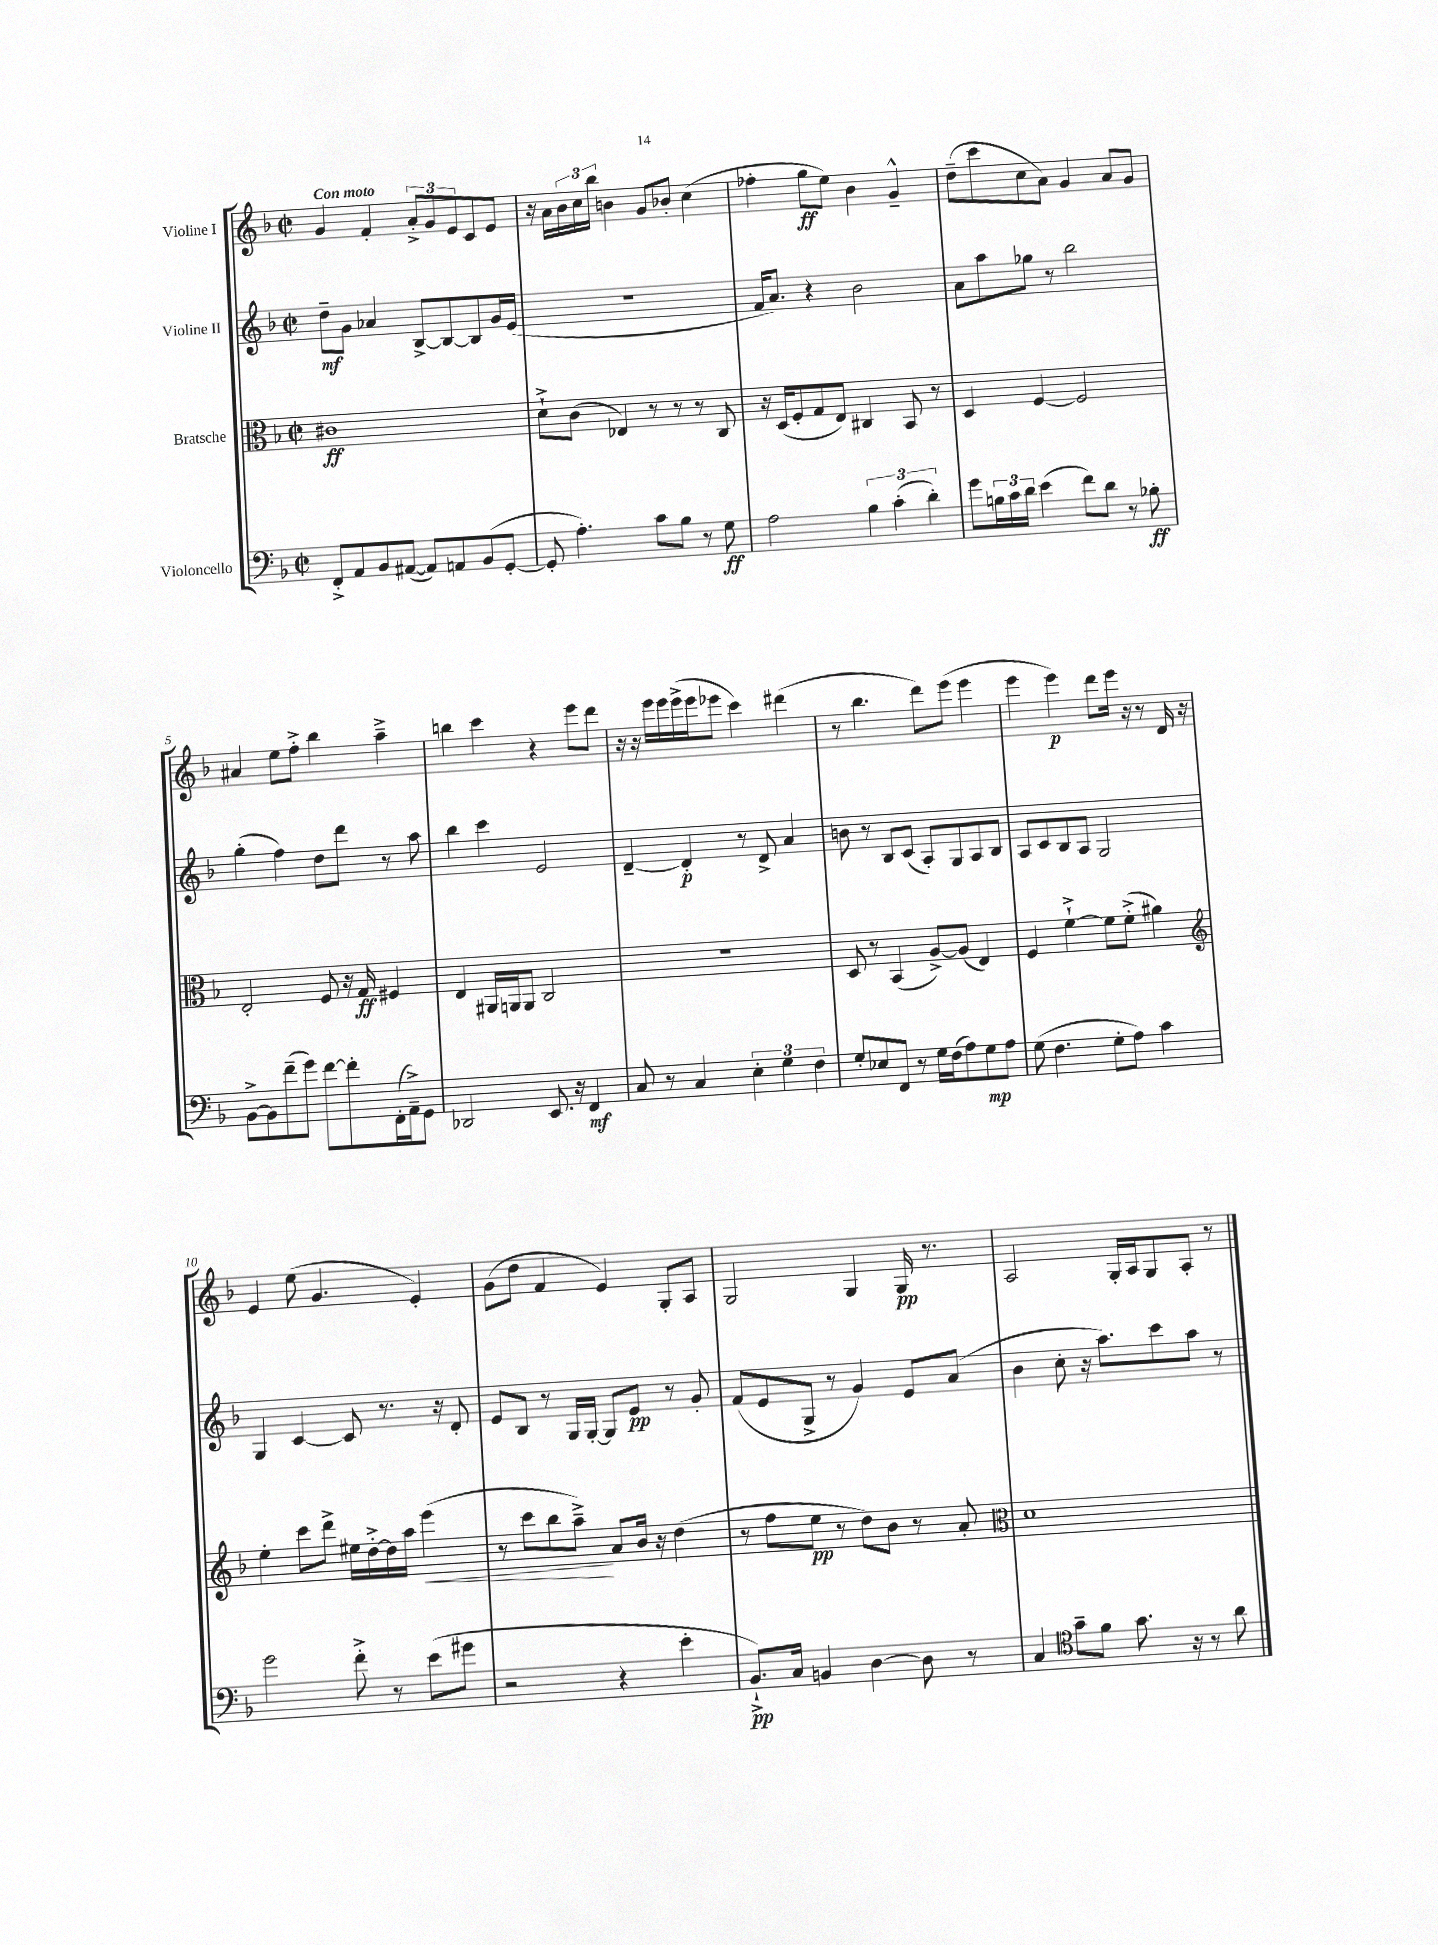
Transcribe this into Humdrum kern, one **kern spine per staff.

**kern	**dynam	**kern	**dynam	**kern	**dynam	**kern	**dynam
*part4	*part4	*part3	*part3	*part2	*part2	*part1	*part1
*staff4	*staff4	*staff3	*staff3	*staff2	*staff2	*staff1	*staff1
*I"Violoncello	*	*I"Bratsche	*	*I"Violine II	*	*I"Violine I	*
*clefF4	*	*clefC3	*	*clefG2	*	*clefG2	*
*k[b-]	*	*k[b-]	*	*k[b-]	*	*k[b-]	*
*M2/2	*	*M2/2	*	*M2/2	*	*M2/2	*
*met(c|)	*	*met(c|)	*	*met(c|)	*	*met(c|)	*
=1	=1	=1	=1	=1	=1	=1	=1
!	!	!	!	!	!	!LO:TX:a:B:t=Con moto	!
8FF'^/L	.	1c#X	ff	8dd~\L	mf	4g/	.
8AA/	.	.	.	8g\J	.	.	.
8BB-/	.	.	.	4a-X/	.	4f'/	.
([8AA#X/J	.	.	.	.	.	.	.
8AA#/L])	.	.	.	[8B-^/L	.	12a'^/L	.
.	.	.	.	.	.	12g/	.
8AAn/	.	.	.	8B-/_	.	.	.
.	.	.	.	.	.	12e/	.
(8BB-/	.	.	.	8B-/]	.	8c/	.
[8GG'/J	.	.	.	16g/L	.	8e/J	.
.	.	.	.	(16e/JJ	.	.	.
=2	=2	=2	=2	=2	=2	=2	=2
8GG'/]	.	8d`^\L	.	1r	.	16r	.
.	.	.	.	.	.	16a\LL	.
4.A'\)	.	(8c\J	.	.	.	24b-\	.
.	.	.	.	.	.	24cc\	.
.	.	.	.	.	.	24bb-\JJ	.
.	.	4E-X/)	.	.	.	4bn\	.
8c\L	.	8r	.	.	.	8g/L	.
8B-\J	.	8r	.	.	.	8b-X'/J	.
8r	.	8r	.	.	.	(4cc\	.
8G\	ff	8C/	.	.	.	.	.
=3	=3	=3	=3	=3	=3	=3	=3
2A\	.	16r	.	16f/KL	.	4ff-X'\	.
.	.	(16D/KL	.	8.a/J)	.	.	.
.	.	8F'/	.	.	.	.	.
.	.	8G/	.	4r	.	8gg\L	ff
.	.	8E/J)	.	.	.	8ee\J)	.
6B-\	.	4C#X/	.	2b-\	.	4b-\	.
(6c'\	.	.	.	.	.	.	.
.	.	8BB-/	.	.	.	4g~^^/	.
6d'\)	.	.	.	.	.	.	.
.	.	8r	.	.	.	.	.
=4	=4	=4	=4	=4	=4	=4	=4
8g\L	.	4D/	.	8a\L	.	(8dd~\L	.
24Bn\L	.	.	.	8aa\	.	8ccc\	.
24c\	.	.	.	.	.	.	.
24d\JJ	.	.	.	.	.	.	.
(4e\	.	[4F/	.	8gg-X\J	.	8cc\	.
.	.	.	.	8r	.	8a\J)	.
8f\L)	.	2F/]	.	2bb-\	.	4g/	.
8d\J	.	.	.	.	.	.	.
8r	.	.	.	.	.	8a/L	.
8B-X'\	ff	.	.	.	.	8g/J	.
!!LO:LB:g=z
=5	=5	=5	=5	=5	=5	=5	=5
[8BB-^\L	.	2E'/	.	(4gg'\	.	4a#X/	.
8BB-\]	.	.	.	.	.	.	.
(8f~\	.	.	.	4ff\)	.	8ee\L	.
8g\J)	.	.	.	.	.	8ff'^\J	.
[8f\L	.	8F/	.	8dd\L	.	4bb-\	.
8f'\]	.	16r	.	8ddd\J	.	.	.
.	.	16G/	ff	.	.	.	.
(16FF'\L	.	4F#X/	.	8r	.	4aa~^\	.
16AA~^\J)	.	.	.	.	.	.	.
8GG\J	.	.	.	8aa\	.	.	.
=6	=6	=6	=6	=6	=6	=6	=6
2DD-X/	.	4E/	.	4bb-\	.	4bbn\	.
.	.	16AA#X/LL	.	4ccc\	.	4ccc\	.
.	.	16AAn/J	.	.	.	.	.
.	.	8AA/J	.	.	.	.	.
8.EE/	.	2C/	.	2e/	.	4r	.
16r	.	.	.	.	.	.	.
4FF/	mf	.	.	.	.	8eee\L	.
.	.	.	.	.	.	8ddd\J	.
=7	=7	=7	=7	=7	=7	=7	=7
8C/	.	1r	.	[4d~/	.	16r	.
.	.	.	.	.	.	16r	.
8r	.	.	.	.	.	16eee\LL	.
.	.	.	.	.	.	16eee\	.
4C/	.	.	.	4d'/]	p	(16eee^\	.
.	.	.	.	.	.	16eee\J	.
.	.	.	.	.	.	8eee-X\J	.
6E'\	.	.	.	8r	.	4ccc\)	.
.	.	.	.	8d^/	.	.	.
6G\	.	.	.	.	.	.	.
.	.	.	.	4a/	.	(4ddd#X\	.
6F\	.	.	.	.	.	.	.
=8	=8	=8	=8	=8	=8	=8	=8
8G'/L	.	8D/	.	8bn\	.	8r	.
8E-X/	.	8r	.	8r	.	4.bb-\	.
8FF/J	.	(4BB-/	.	8B-/L	.	.	.
8r	.	.	.	(8c/J	.	.	.
16G\LL	.	[8A^/L)	.	8A'/L)	.	8ddd\L)	.
(16F\J	.	.	.	.	.	.	.
8A\)	.	(8A/J]	.	8G/	.	(8eee\J	.
8G\	mp	4E/)	.	8A/	.	4eee\	.
8A\J	.	.	.	8B-/J	.	.	.
=9	=9	=9	=9	=9	=9	=9	=9
(8G\	.	4F/	.	8A/L	.	4eee\	.
4.F\	.	.	.	8c/	.	.	.
.	.	[4f`^\	.	8B-/	.	4eee\)	p
.	.	.	.	8A/J	.	.	.
8G'\L	.	8f\L]	.	2G/	.	8ddd\L	.
8A\J)	.	(8f'^\J	.	.	.	16eee\Jk	.
.	.	.	.	.	.	16r	.
4c\	.	4a#X\)	.	.	.	8r	.
.	.	.	.	.	.	16d/	.
.	.	.	.	.	.	16r	.
!!LO:LB:g=z
=10	=10	=10	=10	=10	=10	=10	=10
*	*	*clefG2	*	*	*	*	*
2g\	.	4ee'\	.	4G/	.	4e/	.
.	.	8ccc\L	.	[4c/	.	(8ee\	.
.	.	8ddd^\J	.	.	.	4.g/	.
8f'^\	.	16ee#X\LL	.	8c/]	.	.	.
.	.	[16dd'^\	.	.	.	.	.
8r	.	16dd\]	.	8.r	.	.	.
.	.	16aa\JJ	.	.	.	.	.
!	!	!	!LO:HP:b	!	!	!	!
(8e\L	.	(4eee\	<	.	.	4e'/)	.
.	.	.	.	16r	.	.	.
8g#X\J	.	.	.	8d'/	.	.	.
=11	=11	=11	=11	=11	=11	=11	=11
2r	.	8r	.	8e/L	.	(8g\L	.
.	.	8ccc\L	.	8B-/J	.	8dd\J	.
.	.	8bb-\	.	8r	.	4f/	.
.	.	8aa~^\J)	.	16G/LL	.	.	.
.	.	.	.	[16G'/JJ	.	.	.
4r	.	8a/L	[	8G/L]	.	4e/)	.
.	.	16b-/Jk	.	8e/J	pp	.	.
.	.	16r	.	.	.	.	.
4e'\	.	(4dd\	.	8r	.	8G'/L	.
.	.	.	.	8g'/	.	8A/J	.
=12	=12	=12	=12	=12	=12	=12	=12
8.BB-`^/L)	pp	8r	.	(8f/L	.	2G/	.
.	.	8ff\L	.	8e/	.	.	.
16C/Jk	.	.	.	.	.	.	.
4BBn/	.	8ee\J	pp	8G^/J	.	.	.
.	.	8r	.	8r	.	.	.
[4D\	.	8dd\L)	.	4g/)	.	4G/	.
.	.	8b-\J	.	.	.	.	.
8D\]	.	8r	.	8e/L	.	16G/	pp
.	.	.	.	.	.	8.r	.
8r	.	8a'/	.	(8a/J	.	.	.
=13	=13	=13	=13	=13	=13	=13	=13
*	*	*clefC3	*	*	*	*	*
4C/	.	1d	.	4b-\	.	2A/	.
*clefC4	*	*	*	*	*	*	*
8g~\L	.	.	.	8cc'\	.	.	.
8f\J	.	.	.	16r	.	.	.
.	.	.	.	8.aa\L)	.	.	.
8.g\	.	.	.	.	.	16G'/LL	.
.	.	.	.	.	.	16A/J	.
.	.	.	.	8ccc\	.	8G/	.
16r	.	.	.	.	.	.	.
8r	.	.	.	8aa\J	.	8A'/J	.
8a\	.	.	.	8r	.	8r	.
==	==	==	==	==	==	==	==
*-	*-	*-	*-	*-	*-	*-	*-
